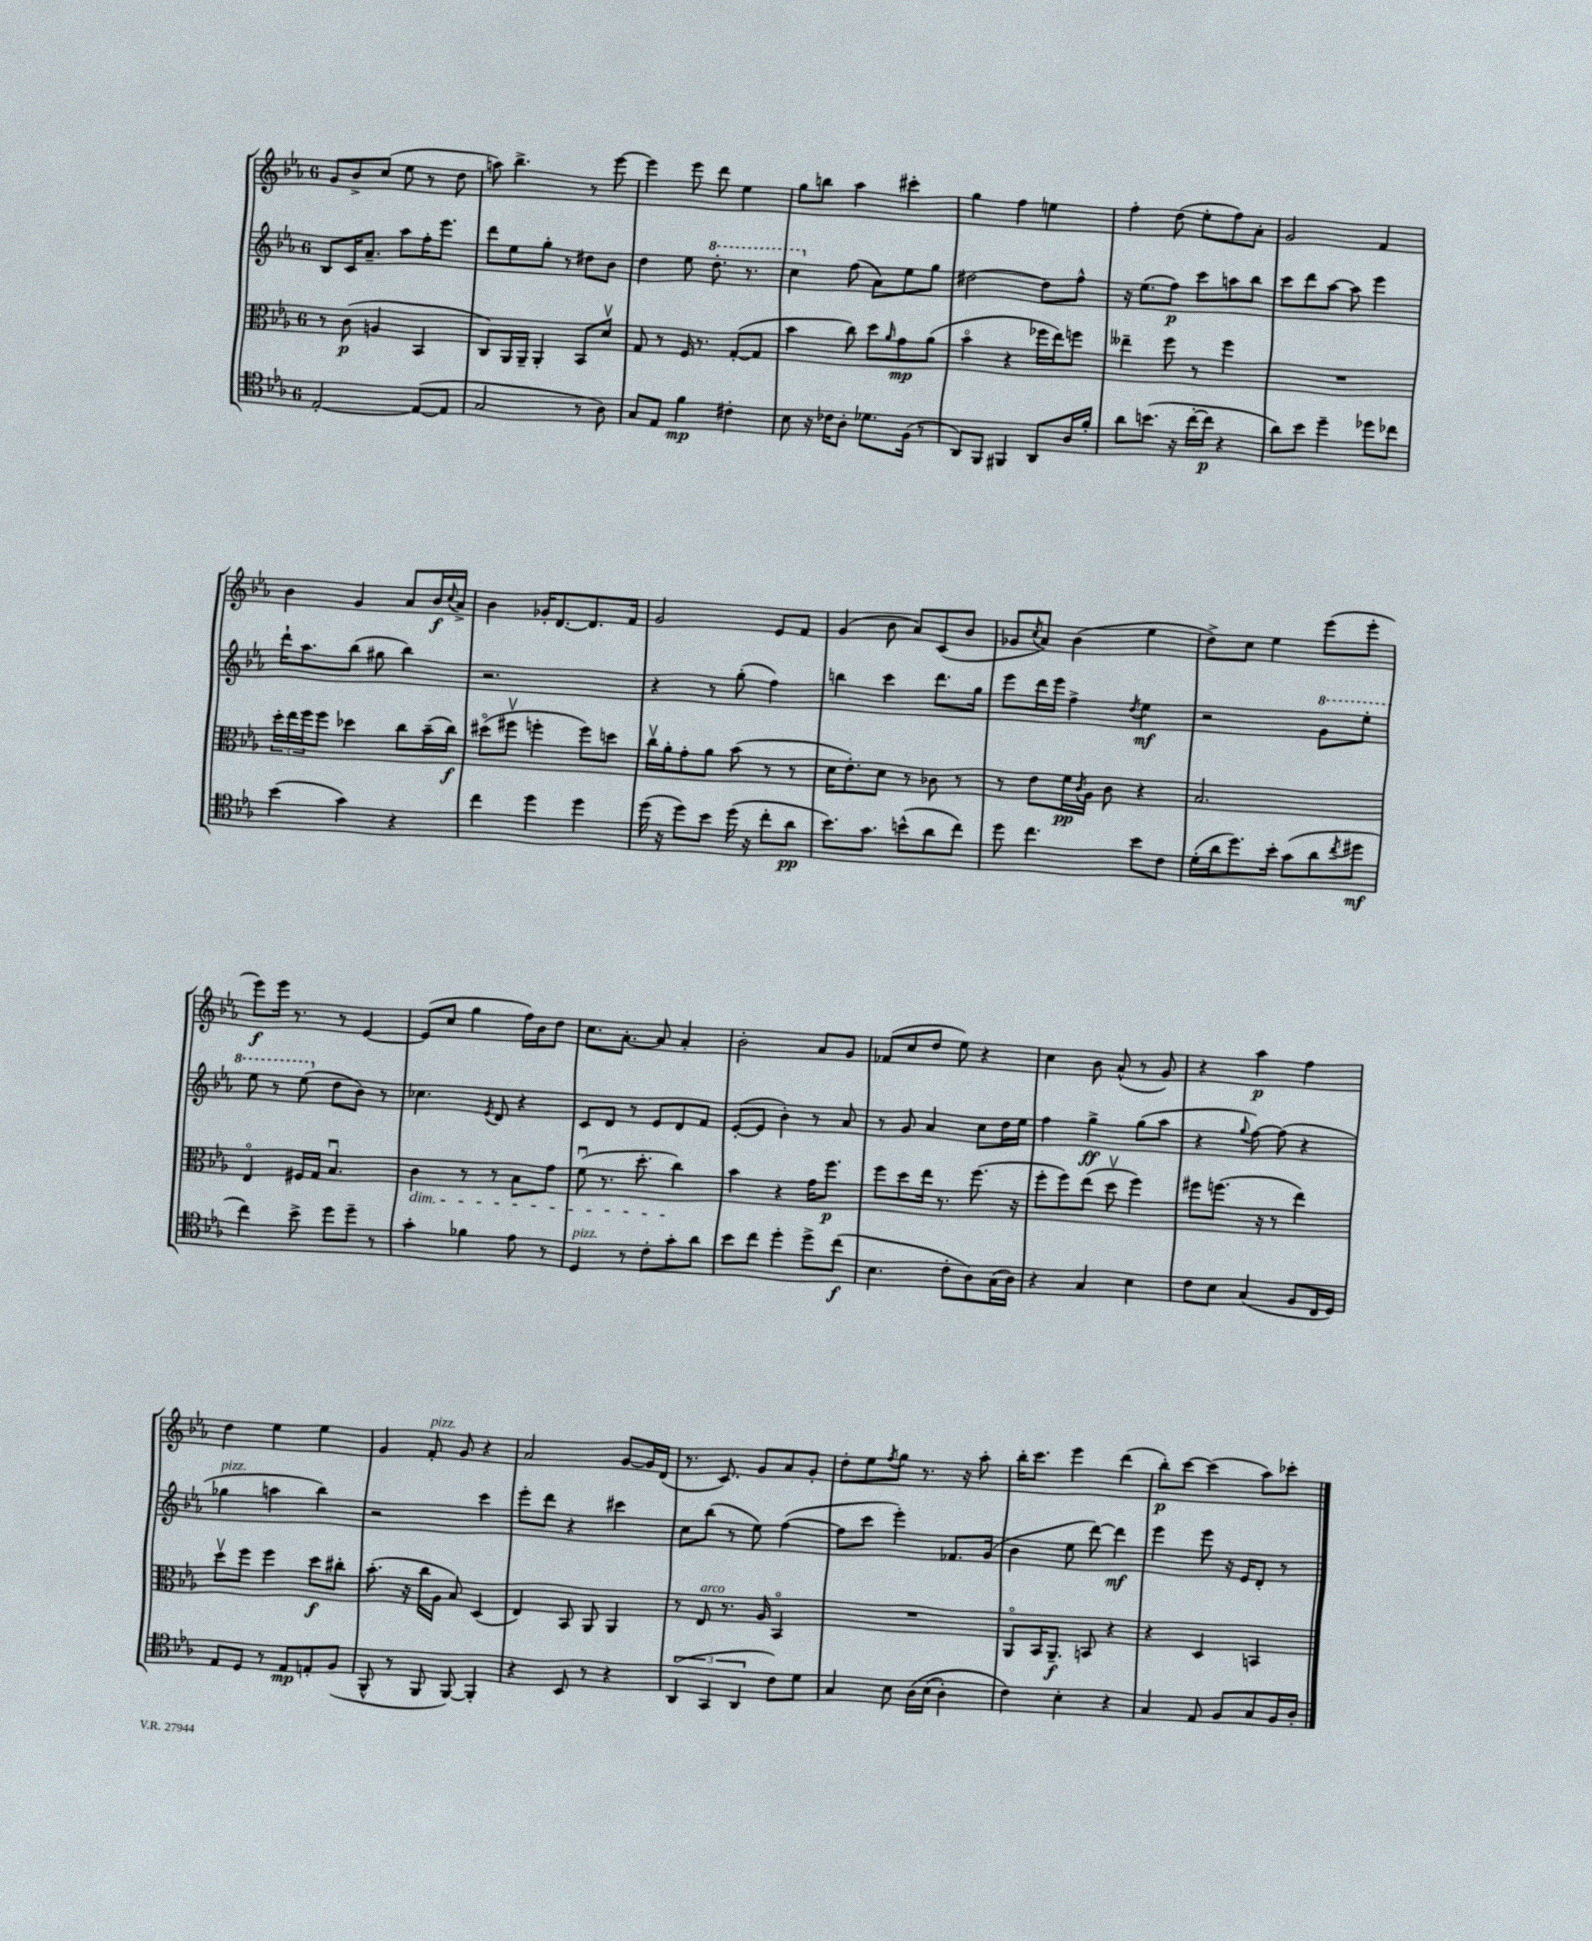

**kern	**dynam	**kern	**dynam	**kern	**dynam	**kern	**dynam
*part4	*part4	*part3	*part3	*part2	*part2	*part1	*part1
*staff4	*staff4	*staff3	*staff3	*staff2	*staff2	*staff1	*staff1
*clefC4	*	*clefC3	*	*clefG2	*	*clefG2	*
*k[b-e-a-]	*	*k[b-e-a-]	*	*k[b-e-a-]	*	*k[b-e-a-]	*
*M6/8	*	*M6/8	*	*M6/8	*	*M6/8	*
=93	=93	=93	=93	=93	=93	=93	=93
[2E-'/	.	8r	.	8B-/L	.	8g/L	.
.	.	(8c\	p	16c/K	.	8b-^/	.
.	.	.	.	8.a-~/J	.	.	.
.	.	4An/	.	.	.	(8cc/J	.
.	.	.	.	8aa-\L	.	8ee-\	.
(8E-/L_	.	4BB-/	.	16ff'\K	.	8r	.
.	.	.	.	8.eee-\J	.	.	.
8E-/J]	.	.	.	.	.	8dd\	.
=94	=94	=94	=94	=94	=94	=94	=94
2G/	.	8C/L)	.	8ddd\L	.	8aan\)	.
.	.	16AA-/L	.	8ee-\	.	4.bb-^\	.
.	.	16AA-~/JJ	.	.	.	.	.
.	.	4AA-'/	.	8gg'\J	.	.	.
.	.	.	.	8r	.	.	.
8r	.	8BB-/L	.	8dd#X\L	.	8r	.
8A-\)	.	8dv/J	.	8b-\J	.	[8eee-\	.
=95	=95	=95	=95	=95	=95	=95	=95
8G/L	.	8G/	.	4dd\	.	4eee-\]	.
8E-/J	.	8r	.	.	.	.	.
4f\	mp	16F/	.	8ee-\	.	8eee-\	.
.	.	8.r	.	.	.	.	.
*	*	*	*	*8va	*	*	*
.	.	.	.	8.ddd'\	.	8ddd\	.
4c#X'\	.	([8G'/L	.	.	.	4ee-\	.
.	.	.	.	8.r	.	.	.
.	.	8G/J]	.	.	.	.	.
=96	=96	=96	=96	=96	=96	=96	=96
8B-\	.	4b-\	.	4ccc\	.	8gg\L	.
16r	.	.	.	.	.	8bbn\J	.
16c-X\KL	.	.	.	.	.	.	.
*	*	*	*	*X8va	*	*	*
8A-'\J	.	8cc\)	.	(8ff\	.	4aa-\	.
8.d-X\L	.	8dd\L	.	8a-\L)	.	.	.
.	.	16qqa-/	.	.	.	.	.
.	.	8g\	mp	8ee-\	.	4ccc#X'\	.
(16F\Jk	.	.	.	.	.	.	.
8r	.	(8a-\J	.	8gg\J	.	.	.
=97	=97	=97	=97	=97	=97	=97	=97
8AA-/L)	.	4b-\	.	[2dd#X\	.	4gg\	.
8FF/J	.	.	.	.	.	.	.
4FF#X/	.	4r	.	.	.	4ff\	.
8AA-/L	.	16ff-X\LL	.	8dd#\L]	.	4een\	.
.	.	16ee-\J)	.	.	.	.	.
16A-/L	.	8ffn\J	.	8ff^^\J	.	.	.
16f'/JJ	.	.	.	.	.	.	.
=98	=98	=98	=98	=98	=98	=98	=98
8a-\L	.	4ee--X~\	.	16r	.	4ff'\	.
.	.	.	.	(8.ee-\L	.	.	.
(8.bn\J	.	.	.	.	.	.	.
.	.	8ff\	.	8ff\J)	p	(8dd\	.
16r	.	.	.	.	.	.	.
[16cc'\LL	.	8r	.	8ccc\L	.	8ee-'\L	.
16cc\JJ]	p	.	.	.	.	.	.
4r	.	4ff\	.	8aan\	.	8ff\)	.
.	.	.	.	8bb-\J	.	8a-'\J	.
=99	=99	=99	=99	=99	=99	=99	=99
8a-\L)	.	2.r	.	8ccc\L	.	2g/	.
8b-\J	.	.	.	8ddd\	.	.	.
4dd~\	.	.	.	[8aa-\J	.	.	.
.	.	.	.	8aa-\]	.	.	.
8dd-X\L	.	.	.	4eee-\	.	4f/	.
8cc-X\J	.	.	.	.	.	.	.
!!LO:LB:g=z
=100	=100	=100	=100	=100	=100	=100	=100
(4b-\	.	24dd'\LL	.	16ddd`\KL	.	4b-\	.
.	.	24ee-\	.	.	.	.	.
.	.	.	.	8.aa-\	.	.	.
.	.	24ff\J	.	.	.	.	.
.	.	8ff\J	.	.	.	.	.
4g\)	.	4dd-X\	.	(8bb-\J	.	4g/	.
.	.	.	.	8gg#X\	.	.	.
4r	.	8cc\L	.	4bb-\)	.	8a-/L	.
.	.	(16b-~\L	.	.	.	16b-/L	f
.	.	.	.	.	.	8qqcc/	.
.	.	16cc\JJ)	f	.	.	16a-^/JJ	.
=101	=101	=101	=101	=101	=101	=101	=101
4cc\	.	(8dd#X\L	.	2.r	.	4b-\	.
.	.	8ff#Xv\J	.	.	.	.	.
4dd\	.	4ffn'\	.	.	.	16g-X'/KL	.
.	.	.	.	.	.	[8.d/	.
4dd\	.	8ff\L)	.	.	.	8.d/]	.
.	.	8ddn\J	.	.	.	.	.
.	.	.	.	.	.	16f/Jk	.
=102	=102	=102	=102	=102	=102	=102	=102
(16dd\	.	16ccv\LL	.	4r	.	2g/	.
16r	.	16a-'\J	.	.	.	.	.
8dd\L)	.	8g'\	.	.	.	.	.
8b-\J	.	8a-\J	.	8r	.	.	.
(16dd\	.	(8b-\	.	(8gg'\	.	.	.
16r	.	.	.	.	.	.	.
8cc'\L	.	8r	.	4ff\)	.	8e-/L	.
8a-\J	pp	8r	.	.	.	8f/J	.
=103	=103	=103	=103	=103	=103	=103	=103
8.b-\L)	.	16d\KL	.	4bbn\	.	(4g/	.
.	.	8.e-'\)	.	.	.	.	.
8.g\J	.	.	.	.	.	.	.
.	.	8d\J	.	4ccc\	.	8b-\	.
(8bn^^\L	.	8r	.	.	.	8a-/L)	.
8a-\	.	8c-X\	.	8.ddd\L	.	(8c/	.
8cc\J)	.	8r	.	.	.	8b-/J	.
.	.	.	.	16gg\Jk	.	.	.
=104	=104	=104	=104	=104	=104	=104	=104
8dd\	.	8r	.	8eee-\L	.	8g-X/L	.
.	.	.	.	.	.	8qcc/	.
4.cc\	.	8e-\L	.	16ddd\L	.	8a-/J)	.
.	.	.	.	16eee-\JJ	.	.	.
.	.	16f\L	pp	4ff^\	.	(4b-\	.
.	.	8qc/	.	.	.	.	.
.	.	16A-\JJ	.	.	.	.	.
.	.	8c\	.	.	.	.	.
.	.	.	.	8qdd/	.	.	.
8b-\L	.	4r	.	4ee-\	mf	4ee-\	.
8c\J	.	.	.	.	.	.	.
=105	=105	=105	=105	=105	=105	=105	=105
(16d'\LL	.	2.B-/	.	2r	.	8dd^\L)	.
16a-\J	.	.	.	.	.	.	.
8.dd\)	.	.	.	.	.	8cc\J	.
.	.	.	.	.	.	4ee-\	.
16b-'\Jk	.	.	.	.	.	.	.
(8g\L	.	.	.	.	.	.	.
*	*	*	*	*8va	*	*	*
8a-\	.	.	.	8gg\L	.	(8eee-\L	.
8qcc/	.	.	.	.	.	.	.
8dd#X\J	mf	.	.	8eee-'\J	.	8eee-'\J	.
!!LO:LB:g=z
=106	=106	=106	=106	=106	=106	=106	=106
4cc\)	.	4E-/	.	8eee-\	.	8eee-\L)	f
.	.	.	.	8r	.	16eee-\Jk	.
.	.	.	.	.	.	8.r	.
8b-^\	.	16F#X/LL	.	(8eee-\	.	.	.
.	.	16G/JJ	.	.	.	.	.
*	*	*	*	*X8va	*	*	*
8dd\L	.	4.B-u/	.	8dd\L	.	8r	.
8dd~\J	.	.	.	8b-\J)	.	[4e-/	.
8r	.	.	.	8r	.	.	.
=107	=107	=107	=107	=107	=107	=107	=107
!	!	!LO:TX:b:i:t=dim.	!	!	!	!	!
4g'\	.	4c\	.	4.cc-X\	.	(8e-/L]	.
.	.	.	.	.	.	8cc/J	.
4f-X\	.	8r	.	.	.	4gg\	.
.	.	.	.	8qe-/	.	.	.
.	.	8r	.	8d/	.	.	.
8e-\	.	8B-\L	.	4r	.	16ff\LL)	.
.	.	.	.	.	.	16b-\J	.
8r	.	8g\J	.	.	.	8dd\J	.
=108	=108	=108	=108	=108	=108	=108	=108
!LO:TX:a:i:t=pizz.	!	!	!	!	!	!	!
4D/	.	(8fu\	.	8c/L	.	8.cc\L	.
.	.	8.r	.	8d/J	.	.	.
.	.	.	.	.	.	[8.a-'\J	.
8r	.	.	.	8r	.	.	.
.	.	8.dd'\	.	.	.	.	.
8c'\L	.	.	.	8e-/L	.	8a-/]	.
8g'\	.	4cc\)	.	8d/	.	4a-'/	.
8a-\J	.	.	.	8f/J	.	.	.
=109	=109	=109	=109	=109	=109	=109	=109
8b-\L	.	4b-\	.	([8e-'/L	.	2b-'\	.
8cc\J	.	.	.	8e-/J]	.	.	.
4dd'\	.	4r	.	4b-'\)	.	.	.
8dd^\L	.	16g\KL	.	8r	.	8a-/L	.
.	.	8.ff\J	p	.	.	.	.
(8cc\J	f	.	.	8a-/	.	8g/J	.
=110	=110	=110	=110	=110	=110	=110	=110
4.B-\	.	8ff\L	.	8r	.	(8f-X/L	.
.	.	8dd\	.	8g/	.	8cc/	.
.	.	16ee-\Jk	.	4a-/	.	8dd/J	.
.	.	8.r	.	.	.	.	.
8c'\L	.	.	.	.	.	8ee-\)	.
8A-\)	.	(8.ff\	.	8cc\L	.	4r	.
(16G\L	.	.	.	16dd\L	.	.	.
16A-\JJ)	.	16r	.	16ee-\JJ	.	.	.
=111	=111	=111	=111	=111	=111	=111	=111
4r	.	8ff'\L	.	4ff\	.	4cc\	.
.	.	8ff\)	.	.	.	.	.
4G/	.	(8ee-\J	.	4gg^\	ff	8b-\	.
.	.	8ddv\	.	.	.	(8a-^^/	.
4B-\	.	4ff\)	.	(8gg\L	.	8r	.
.	.	.	.	8aa-\J	.	8g/)	.
=112	=112	=112	=112	=112	=112	=112	=112
8c\L	.	8ff#X\L	.	4r	.	4r	.
8B-\J	.	(8.ffn\J	.	.	.	.	.
.	.	.	.	8qqgg/	.	.	.
(4G/	.	.	.	[8ff\)	.	4aa-\	p
.	.	16r	.	.	.	.	.
.	.	8r	.	(8ff\]	.	.	.
8F/L	.	4ee-\)	.	4r	.	4ff\	.
16C/L	.	.	.	.	.	.	.
16D/JJ)	.	.	.	.	.	.	.
!!LO:LB:g=z
=113	=113	=113	=113	=113	=113	=113	=113
!	!	!	!	!LO:TX:a:i:t=pizz.	!	!	!
8E-/L	.	8ddv\L	.	4gg-X\	.	4dd\	.
8D/J	.	8ff\J	.	.	.	.	.
8r	.	4ff\	.	4aan\	.	4ee-\	.
8E-/L	mp	.	.	.	.	.	.
8En'/	.	8dd\L	f	4bb-\)	.	4ee-\	.
(8F/J	.	8cc#X'\J	.	.	.	.	.
=114	=114	=114	=114	=114	=114	=114	=114
8FF^^/	.	(8.b-'\	.	2r	.	4g/	.
8r	.	.	.	.	.	.	.
.	.	16r	.	.	.	.	.
!	!	!	!	!	!	!LO:TX:a:i:t=pizz.	!
8FF/	.	16cc\LL	.	.	.	8f'/	.
.	.	16A-\JJ	.	.	.	.	.
[8FF/)	.	8B-/)	.	.	.	8g/	.
4FF'/]	.	(4D/	.	4ccc\	.	4r	.
=115	=115	=115	=115	=115	=115	=115	=115
4r	.	4E-/)	.	8eee-'\L	.	2a-/	.
.	.	.	.	8ddd\J	.	.	.
8BB-/	.	8BB-/	.	4r	.	.	.
8r	.	8AA-/	.	.	.	.	.
4r	.	4AA-/	.	4ccc#X\	.	[8g/L	.
.	.	.	.	.	.	16g/L]	.
.	.	.	.	.	.	(16d/JJ	.
=116	=116	=116	=116	=116	=116	=116	=116
(6AA-/	.	8r	.	8cc\L	.	8.r	.
!	!	!LO:TX:a:i:t=arco	!	!	!	!	!
.	.	8E-/	.	(8bb-\J	.	.	.
6GG/	.	.	.	.	.	.	.
.	.	.	.	.	.	8.c/)	.
.	.	8.r	.	8r	.	.	.
6AA-/	.	.	.	.	.	.	.
.	.	.	.	8ee-\)	.	8g/L	.
.	.	16A-/	.	.	.	.	.
8c\L)	.	4BB-/	.	([4ff\	.	8a-/	.
8d\J	.	.	.	.	.	8g'/J	.
=117	=117	=117	=117	=117	=117	=117	=117
4G/	.	2.r	.	8ff\L]	.	8dd'\L	.
.	.	.	.	8ccc\J	.	8ee-\	.
.	.	.	.	.	.	8qff/	.
8B-\	.	.	.	4eee-'\)	.	8gg\J	.
(16A-\LL	.	.	.	.	.	8.r	.
(16B-\JJ	.	.	.	.	.	.	.
4A-'\)	.	.	.	8.f-X/L	.	.	.
.	.	.	.	.	.	16r	.
.	.	.	.	.	.	8aa-'\	.
.	.	.	.	(16g/Jk	.	.	.
=118	=118	=118	=118	=118	=118	=118	=118
4c\)	.	8AA-/L	.	4b-\	.	16bb-'\KL	.
.	.	.	.	.	.	8.ccc\J	.
.	.	16BB-/K	.	.	.	.	.
.	.	8.AA-~/J	f	.	.	.	.
4B-'\	.	.	.	8ee-\	.	4eee-\	.
.	.	8BBn/	.	[8ddd\)	.	.	.
4r	.	4r	.	4ddd\]	mf	(4ddd\	.
=119	=119	=119	=119	=119	=119	=119	=119
4G/	.	4r	.	4eee-\	.	8bb-'\L)	p
.	.	.	.	.	.	[8ccc\J	.
8E-/	.	4D/	.	8eee-\	.	(4ccc\]	.
8F/L	.	.	.	16r	.	.	.
.	.	.	.	16e-/KL	.	.	.
8G/	.	4BBn/	.	8d'/J	.	8aa-\L)	.
16F/L	.	.	.	8r	.	8ccc-X'\J	.
16A-'/JJ	.	.	.	.	.	.	.
==	==	==	==	==	==	==	==
*-	*-	*-	*-	*-	*-	*-	*-
